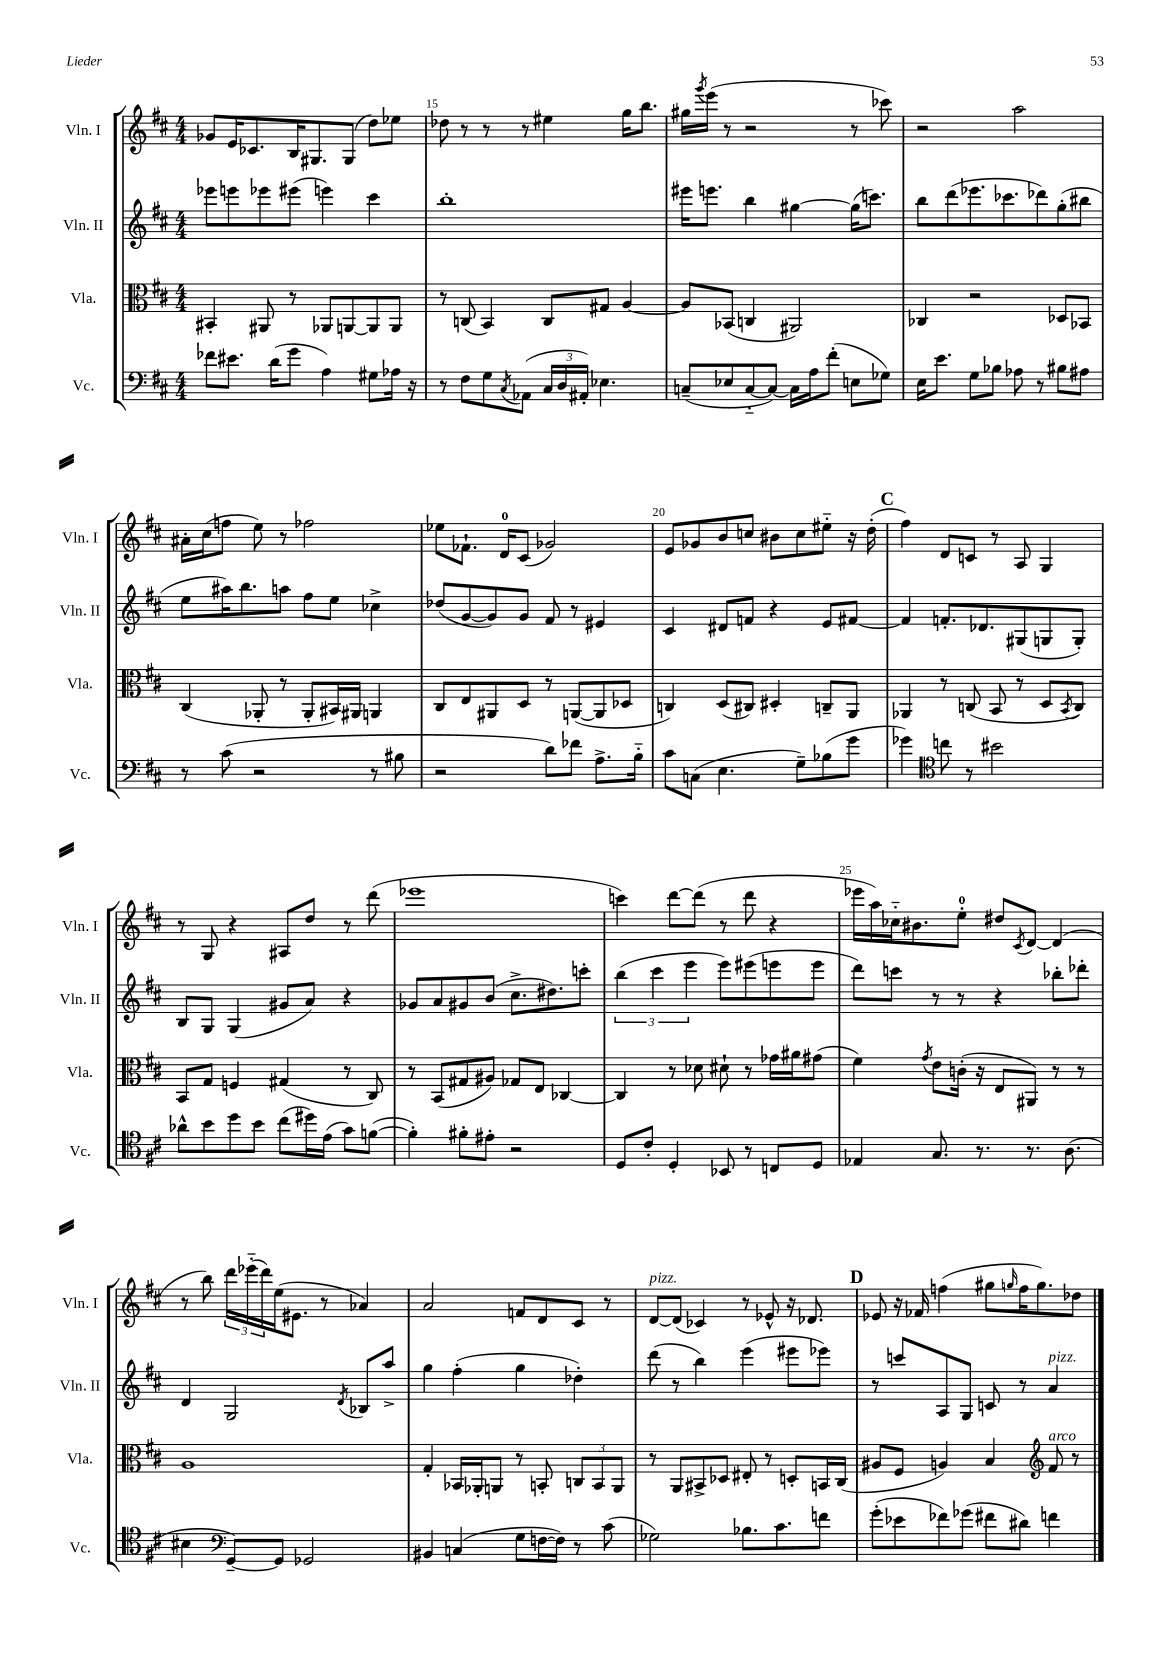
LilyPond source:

<<
\new StaffGroup <<
\new Staff = "s0" \with { instrumentName = "Vln. I" shortInstrumentName = "Vln. I" } {
    \clef treble \key d \major \numericTimeSignature \time 4/4
    ges'8 e'16 ces'8. b16 gis8. gis8( d''8) ees''8 |
    des''8 r8 r8 r8 eis''4 g''16 b''8. |
    gis''16 \acciaccatura { g'''8 } e'''16( r8 r2 r8 ces'''8) |
    r2 a''2 |
    ais'16-. cis''16( f''8 e''8) r8 fes''2 |
    ees''8 fes'8.-! d'16-0 cis'8( ges'2) |
    e'8 ges'8 b'8 c''8 bis'8 c''8 eis''8-_ r16 d''16-.( |
    \mark \markup { \bold "C" } fis''4) d'8 c'8 r8 a8 g4 |
    r8 g8 r4 ais8 d''8 r8 d'''8( |
    ees'''1 |
    c'''4) d'''8~ d'''8( r8 d'''8 r4 |
    ees'''16 a''16) ces''16-_ bis'8. e''8-0-. dis''8 \acciaccatura { cis'8 } d'8~ d'4( |
    r8 b''8) \tuplet 3/2 { d'''16 ees'''16-_( d'''16) } e''16( eis'8. r8 aes'4) |
    a'2 f'8 d'8 cis'8 r8 |
    d'8~^\markup { \italic "pizz." } d'8( ces'4) r8 ees'8-^ r16 des'8. |
    \mark \markup { \bold "D" } ees'8 r16 fes'16 f''4( gis''8 \grace { g''16 } f''16 g''8.) des''8 \bar "|." |
}
\new Staff = "s1" \with { instrumentName = "Vln. II" shortInstrumentName = "Vln. II" } {
    \clef treble \key d \major \numericTimeSignature \time 4/4
    ees'''8 e'''8 ees'''8 eis'''8( e'''4) cis'''4 |
    b''1-. |
    eis'''16 e'''8. b''4 gis''4~ gis''16( c'''8.) |
    b''8 d'''8( ees'''8. ces'''8. des'''8) g''8-.( bis''8 |
    e''8 ais''16) b''8. a''8 fis''8 e''8 ces''4-> |
    des''8( g'8~ g'8) g'8 fis'8 r8 eis'4 |
    cis'4 dis'8 f'8 r4 e'8 fis'8~ |
    \mark \markup { \bold "C" } fis'4 f'8.-. des'8. gis8( g8 g8-.) |
    b8 g8 g4( gis'8 a'8) r4 |
    ges'8 a'8 gis'8 b'8( cis''8.-> dis''8.) c'''8-. |
    \tuplet 3/2 { b''4( cis'''4 e'''4 } e'''8) eis'''8( e'''8 e'''8 |
    d'''8) c'''8 r8 r8 r4 bes''8-. des'''8-. |
    d'4 g2 \acciaccatura { d'8 } bes8 a''8-> |
    g''4 fis''4-.( g''4 des''4-.) |
    d'''8( r8 b''4) e'''4( eis'''8 ees'''8) |
    \mark \markup { \bold "D" } r8 c'''8 a8 g8 c'8 r8 a'4^\markup { \italic "pizz." } \bar "|." |
}
\new Staff = "s2" \with { instrumentName = "Vla." shortInstrumentName = "Vla." } {
    \clef alto \key d \major \numericTimeSignature \time 4/4
    bis,4-. ais,8 r8 aes,8 a,8~ a,8 a,8 |
    r8 c8( b,4) c8 gis8 a4~ |
    a8 bes,8( c4 ais,2) |
    ces4 r2 des8 bes,8 |
    cis4( aes,8-. r8 aes,8-. bis,16) ais,16 a,4 |
    cis8 e8 ais,8 d8 r8 a,8~( a,8 des8 |
    c4) d8( cis8) dis4-. c8-- a,8 |
    \mark \markup { \bold "C" } aes,4 r8 c8( b,8 r8 d8 \acciaccatura { b,8 } c8) |
    b,8 g8 f4 gis4( r8 cis8) |
    r8 b,8( gis8 ais8) ges8 e8 ces4~ |
    ces4 r8 des'8 dis'8-! r8 ges'16 ais'16 gis'8( |
    fis'4) \acciaccatura { g'8 } e'8 c'16-.( r16 e8 ais,8) r8 r8 |
    a1 |
    g4-. bes,16 aes,16-. a,8 r8 b,8-. \tuplet 3/2 { c8 b,8 a,8 } |
    r8 a,8 bis,8-> des8 eis8-. r8 d8-. b,16 cis16( |
    \mark \markup { \bold "D" } ais8 fis8 a4) b4 \clef treble fis'8^\markup { \italic "arco" } r8 \bar "|." |
}
\new Staff = "s3" \with { instrumentName = "Vc." shortInstrumentName = "Vc." } {
    \clef bass \key d \major \numericTimeSignature \time 4/4
    fes'8 eis'8. d'16( g'8 a4) gis8 aes16 r16 |
    r8 fis8 g8 \acciaccatura { cis8 } aes,8( \tuplet 3/2 { cis16 d16 ais,16-.) } ees4. |
    c8--( ees8 c8~-_ c8~) c16 a16 fis'8-.( e8 ges8) |
    e16 e'8. g8 bes8 aes8 r8 bis8 ais8 |
    r8 cis'8( r2 r8 bis8 |
    r2 d'8) fes'8 a8.-> b16-_ |
    cis'8 c8( e4. g8--) bes8( g'8 |
    \mark \markup { \bold "C" } ges'4) \clef tenor c''8 r8 bis'2 |
    aes'8-^ b'8 d''8 b'8 cis''8( dis''16) e'16( g'8) f'8~( |
    f'4-.) fis'8-. eis'8-. r2 |
    d8 cis'8-. d4-. bes,8 r8 c8 d8 |
    ees4 g8. r8. r8. a8.( |
    bis4 \clef bass g,8~--) g,8 ges,2 |
    bis,4 c4( g8 f16~ f16) r8 cis'8( |
    ges2) bes8. cis'8. f'8 |
    \mark \markup { \bold "D" } g'8-.( ees'8 fes'8) ges'8( fis'8 dis'8) f'4 \bar "|." |
}
>>
>>
\layout { \context { \Score currentBarNumber = #14 \override BarNumber.break-visibility = ##(#f #t #t) barNumberVisibility = #(every-nth-bar-number-visible 5) } }
